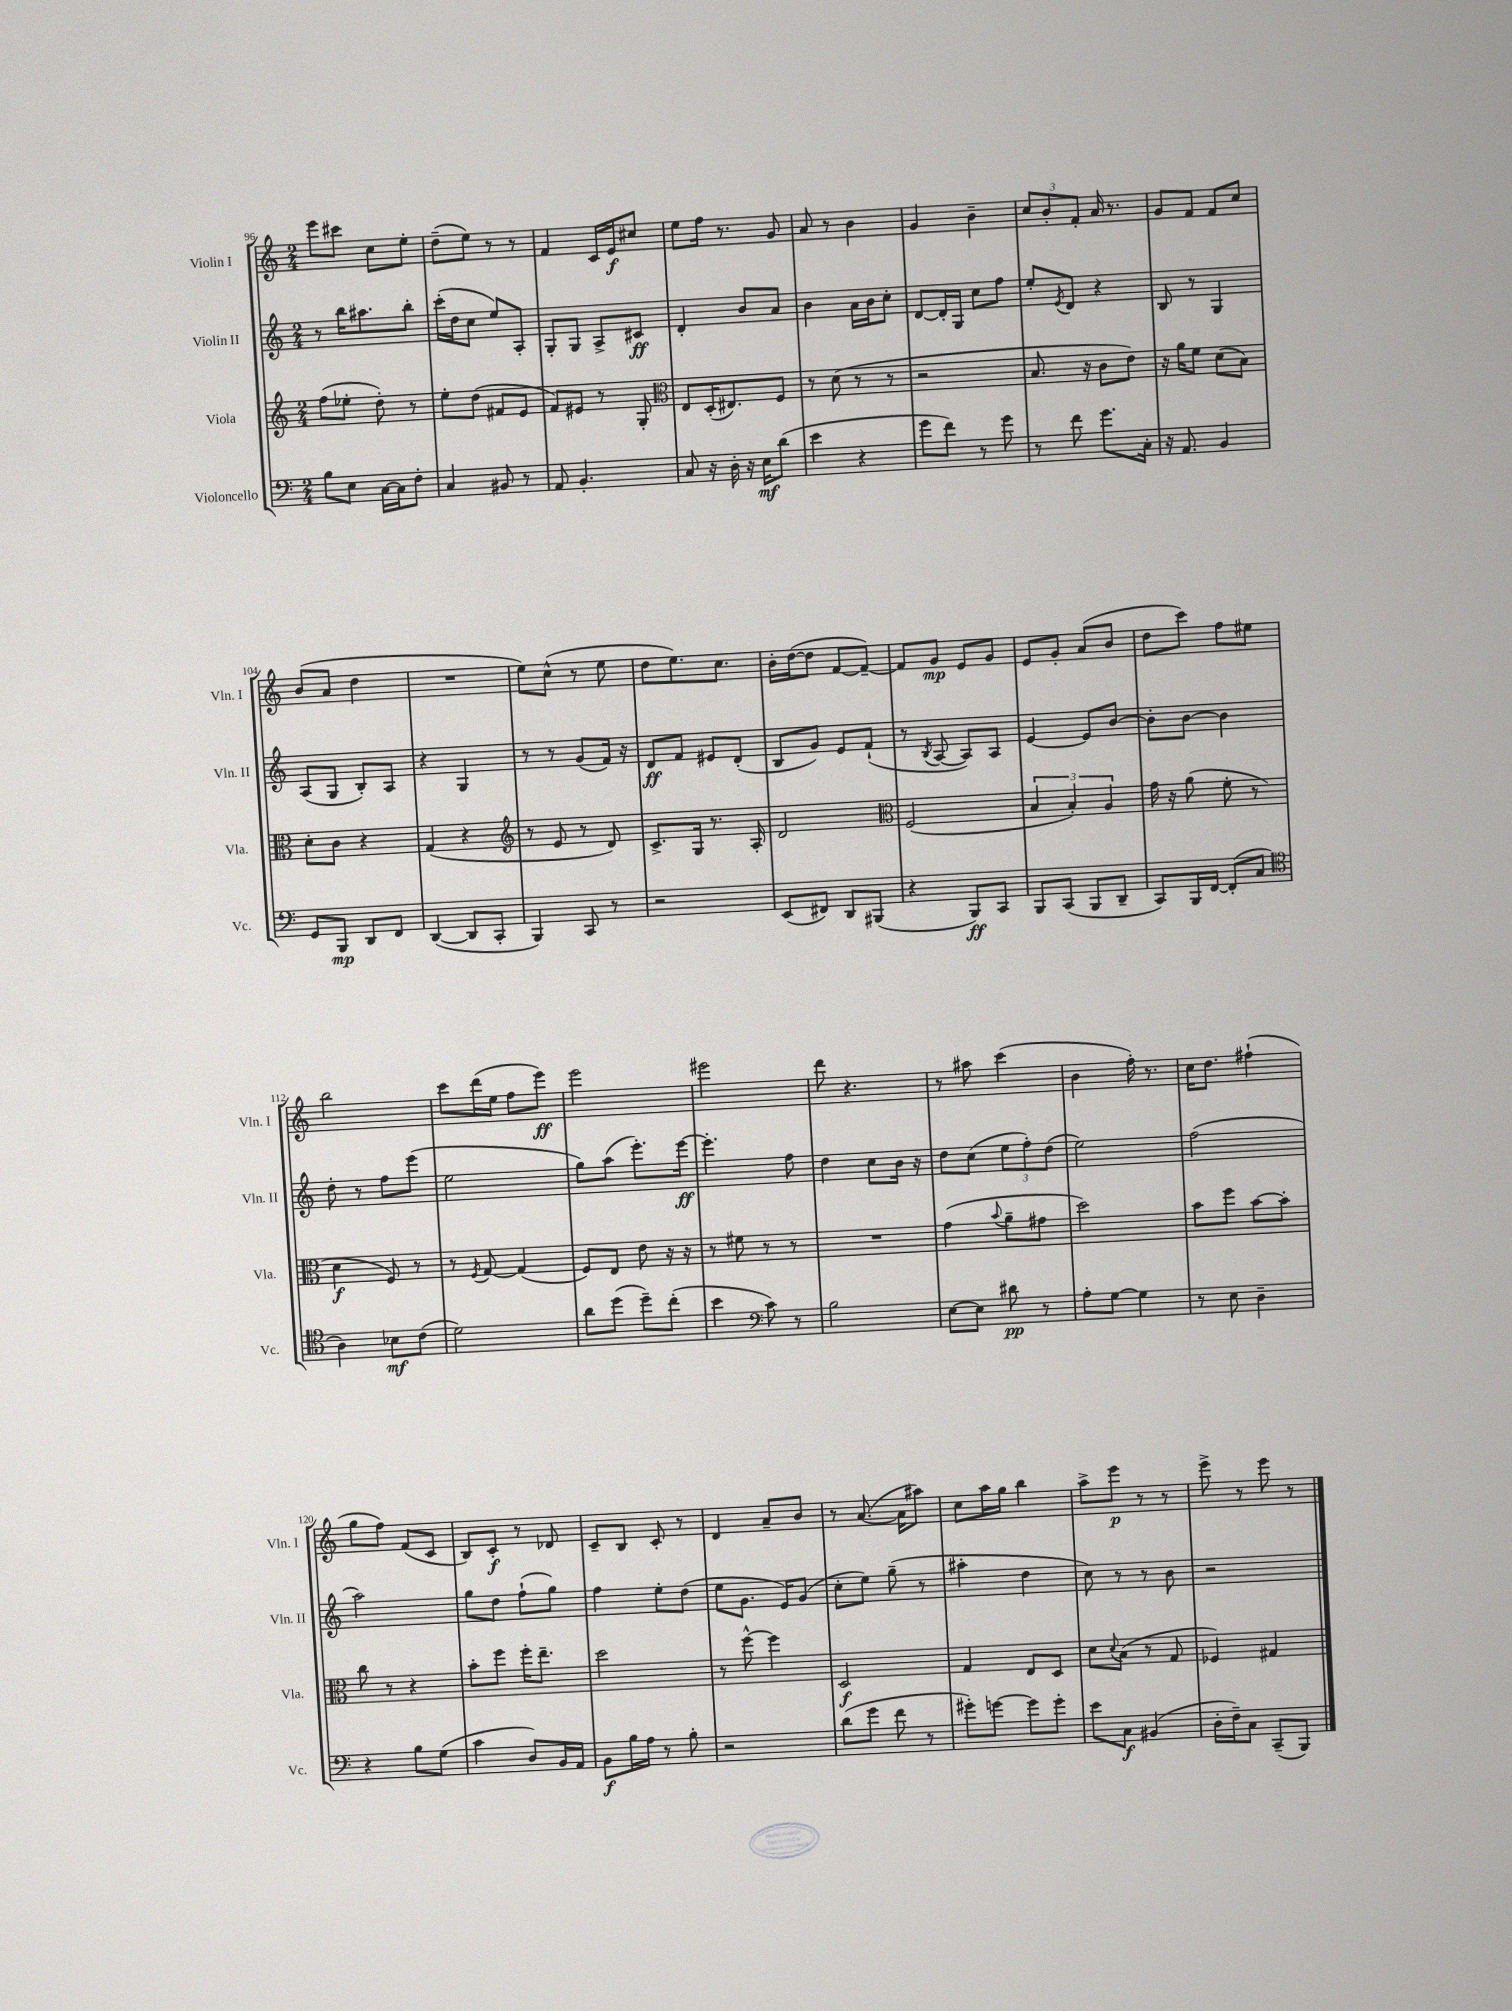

**kern	**kern	**kern	**kern
*staff4	*staff3	*staff2	*staff1
*clefF4	*clefG2	*clefG2	*clefG2
*k[]	*k[]	*k[]	*k[]
*M2/4	*M2/4	*M2/4	*M2/4
8B	(8ff	8r	8eee
8E	8ee-'	16bb	8ccc#
.	.	8.aa#	.
[16C	8dd')	.	8cc
16C]	.	.	.
8F'	8r	8bb'	8ee'
=	=	=	=
4C	8ee'	(16ccc'	(8dd~
.	.	16dd	.
.	(8dd	8cc	8ee)
8BB#	8f#	8ee)	8r
8r	8e	8A'	8r
=	=	=	=
8AA	8f)	8G'	4f
4.BB'	8e#	8G	.
.	8r	8A^	16c
.	.	.	16e
.	8G'	8c#	8cc#
=	=	=	=
*	*clefC3	*	*
8C	8E	4d'	8ee
16r	(16D'	.	16ff
16D'	8.E#)	.	8.r
16r	.	8b	.
16E	.	.	.
(8d	8F	8a	8g
=	=	=	=
4e	8r	4b	8a
.	(8d	.	8r
4r	8r	16a	4b
.	.	16b	.
.	8r	8cc'	.
=	=	=	=
8g	2r	[8d	4g
8f)	.	16d']	.
.	.	16G	.
8r	.	8cc	4b~
8g	.	8ff	.
=	=	=	=
8r	8.B	8ee'	12cc
.	.	.	12b'
.	.	8qe	.
8f	.	8d	.
.	.	.	12f'
.	16r	.	.
8.g	8c	4r	16a
.	.	.	8.r
.	8e)	.	.
16C'	.	.	.
=	=	=	=
16r	16r	8B	8g
8.AA	16a	.	.
.	8f	8r	8f
4BB	(8d	4G	8f
.	8B)	.	8cc
=	=	=	=
8GG	8d'	(8A	(8b
8BBB	8c	8G	8a
8DD	4r	8B')	4dd
8FF	.	8A	.
=	=	=	=
([4DD	(4G	4r	2r
8DD]	4r	4G	.
8CC'	.	.	.
=	=	=	=
*	*clefG2	*	*
4BBB)	8r	8r	8ee)
.	8e	8r	(8cc^^
8CC	8r	(8g	8r
8r	8d)	16f)	8ee
.	.	16r	.
=	=	=	=
2r	8.c^	8d	8dd
.	.	8f	8.ee)
.	16G	.	.
.	8.r	8e#	.
.	.	.	8.cc
.	.	(8d'	.
.	16A'	.	.
=	=	=	=
(8EE	2d	8B	16b'
.	.	.	([16dd
8FF#)	.	8g)	8dd]
8DD	.	8e	[8f
(8BBB#	.	(8f`	8f~_)
=	=	=	=
*	*clefC3	*	*
4r	(2F	8r	8f]
.	.	8qB	.
.	.	[8A	8g
8BBB)	.	8A])	8e
8CC	.	8A	8g
=	=	=	=
8BBB	6B	[4e	8e
(8CC	.	.	8g'
.	6B')	.	.
8BBB	.	8e]	(8a
.	6A	.	.
8DD~	.	[8b	8b
=	=	=	=
8CC)	16g	8b']	8dd
.	16r	.	.
16BBB	(8a	[8b	8ccc)
[16FF	.	.	.
(8FF']	8f'	4b]	8ff
8C	8r	.	8ee#
=	=	=	=
*clefC4	*	*	*
4A)	4d	8dd'	2bb
.	.	8r	.
8B-	8F)	8ff	.
(8c	8r	(8eee	.
=	=	=	=
2d)	8r	2ee	8ccc
.	8qF	.	.
.	[8G	.	(16ddd
.	.	.	16ee
.	(4G]	.	8ff
.	.	.	8eee)
=	=	=	=
8a	8F)	8gg)	2eee
(8dd	8E	(8aa	.
8dd~)	8e	8.eee')	.
(8cc'	16r	.	.
.	16r	[16eee	.
=	=	=	=
4b	8r	4.eee']	2eee#
.	8f#	.	.
*clefF4	*	*	*
8c)	8r	.	.
8r	8r	8ff	.
=	=	=	=
2B	2r	4dd	8ddd
.	.	.	4.r
.	.	8cc	.
.	.	16b	.
.	.	16r	.
=	=	=	=
[8E	(4g	8dd	8r
8E]	.	(8cc	8aa#
.	8qqb	.	.
8d#	8a~	12ee	(4ccc
.	.	12ff')	.
8r	8g#	.	.
.	.	(12dd	.
=	=	=	=
8A'	2dd)	2ee)	4b
[8G	.	.	.
4G]	.	.	16ff')
.	.	.	8.r
=	=	=	=
8r	8b	(2ff	16cc
.	.	.	8.dd
8E	8ff	.	.
4D~	[8b	.	(4ff#`
.	8b']	.	.
=	=	=	=
4r	8cc	2aa)	8gg
.	8r	.	8ff)
8B	4r	.	(8f
(8G	.	.	8c
=	=	=	=
4c	8b'	8gg	8B)
.	8ff	8dd	8c'
8D)	16ff'	(8ff`	8r
.	8.ee~	.	.
16BB	.	8gg)	8d-
16AA	.	.	.
=	=	=	=
8BB	2dd	4ff	8c~
16B	.	.	8B
16A	.	.	.
8r	.	8ee'	8c'
8B'	.	(8dd	8r
=	=	=	=
2r	8r	8ee	4d
.	[8ff^^	8.g	.
.	4ff]	.	8a~
.	.	16e)	.
.	.	(8g	8b
=	=	=	=
(8d	2D	8cc'	8r
8g	.	8ee)	([8.a
8f	.	(8gg~	.
.	.	.	16a]
8r	.	8r	8aa#)
=	=	=	=
8g#')	4G	4aa#'	8cc
[8g	.	.	16aa
.	.	.	16gg
8g]	8E	4dd	4bb
8g'	8D	.	.
=	=	=	=
8e	8d	8cc)	8aa^
.	8qqd	.	.
8C	(8B	8r	8eee
(4BB#	8r	8r	8r
.	8G	8b	8r
=	=	=	=
16D'	4F-)	2r	8eee^
16F~)	.	.	.
8C	.	.	8r
(8CC~	4G#	.	8eee
8BBB)	.	.	8r
==	==	==	==
*-	*-	*-	*-
